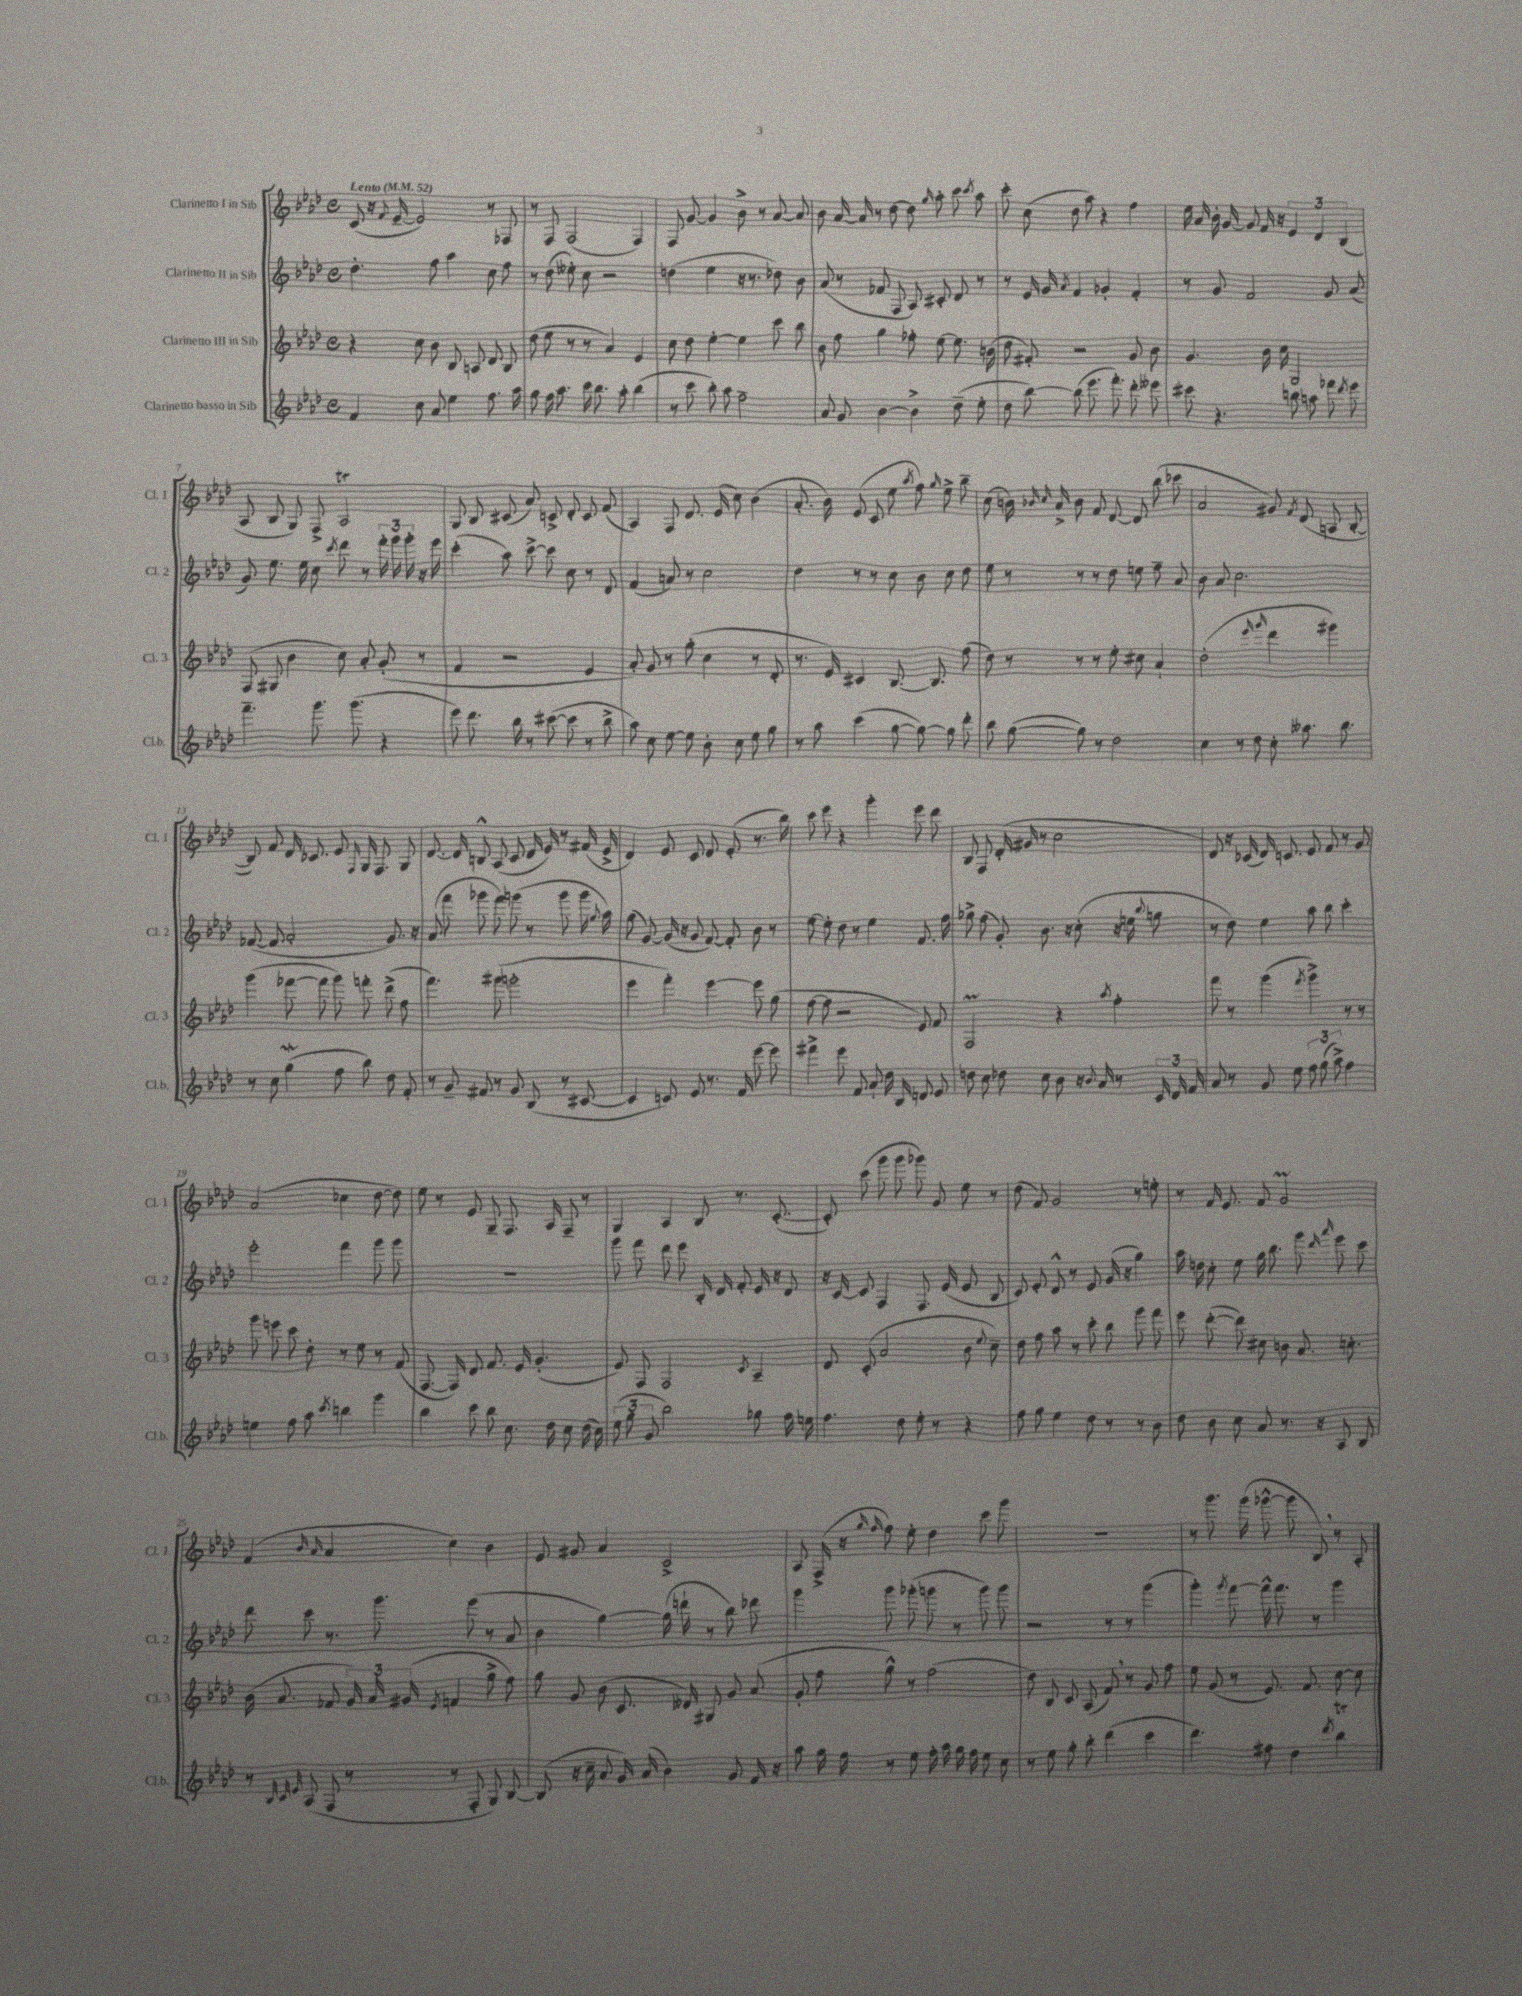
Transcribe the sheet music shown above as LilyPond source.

<<
\new StaffGroup <<
\new Staff = "s0" \with { instrumentName = "Clarinetto I in Sib" shortInstrumentName = "Cl. 1" } {
    \clef treble \key aes \major \defaultTimeSignature \time 4/4 \tempo "Lento" 4 = 52
    \autoBeamOff c'8( r16 \appoggiatura { f'8 } ees'16~-- ees'2) r8 fes8 |
    r8 f8 f2( f4) |
    f8 g'8~ g'4 bes'8-> r8 aes'8~ aes'8 |
    bes'8 aes'16~ aes'16 r8 des''8~ des''8 \grace { g''16 } aes''8-. c'''8 \acciaccatura { c'''8 } aes''8 |
    c'''8-. c''8( des''8 aes''8) r4 f''4 |
    ees''16 aes'16 bes'16-. g'16~ g'8 f'16 r16 \tuplet 3/2 { ees'4 des'4 bes4( } |
    aes8 bes8 g8) f8-> aes2\trill |
    g8 bes8 cis'8( aes'8) c'8-> des'8-. c'8 f'8( |
    aes4) f8 des'8. ees'16( c''8) bes'4( |
    aes'8.-. bes'16) ees'8( c'8 ees''8 \acciaccatura { aes''8 } f''8) \grace { g''16 } ees''8-> bes''8-- |
    c''8( b'16) \grace { bes'16 c''16 } aes'16-> bes'8 f'8 des'8~ des'8 bes''8( ces'''8 |
    aes'2 gis'8) \acciaccatura { f'8 } des'8( a8 bes8~-. |
    bes8) f'8 des'16 ces'8. ees'8 \grace { f16 } g16 f8. g8 |
    des'8.~ des'16 b8-^ aes8( c'8 des'16 ees'16) r8 fis'16( ees'16-> |
    des'4) ees'8 c'8 des'8 ees'8-.( r8. bes''16) |
    c'''8 ees'''8 r4 g'''4-. ees'''8 des'''8 |
    bes8 f8 des'16-.( gis'16 r8 c''2 |
    des'8) r16 ces'16( des'16) c'8. ees'8 f'8 r8 g'8 |
    aes'2( ces''4 des''8~ des''8) |
    ees''8 r8 ees'8 g8-- f8. aes16 f8-- r8 |
    g4 aes4 bes8 r8. c'8.~-.( |
    c'8-.) c'''8( g'''8 g'''8 ges'''8) g'8 ees''8 r8 |
    des''8( f'8) g'2 r8 e''8-. |
    r8 f'16 ees'8. f'8 g'2\prall |
    f'4( \grace { bes'16 aes'16 } aes'4 c''4) bes'4 |
    ees'8 gis'8 aes'4 c'2-> |
    aes8 f16->( r16 \grace { g''16 f''16 } f''8) ees''8-. des''4 c'''8 g'''8 |
    R1 |
    r8 g'''8. g'''16( ges'''8~-^ ges'''8 bes8) \breathe r8 aes8-. \bar "|." |
}
\new Staff = "s1" \with { instrumentName = "Clarinetto II in Sib" shortInstrumentName = "Cl. 2" } {
    \clef treble \key aes \major \defaultTimeSignature \time 4/4
    \autoBeamOff des''4.-. f''8 aes''4 c''8 f''8 |
    r8 des''8( eeses''8-.) c''8 r2 |
    d''4( ees''4 r16 r8. des''8) bes'8 |
    aes'8( r8 fes'8 f8 aes8) cis'8-. des'8 r8 |
    r8 ees'16 g'16 \acciaccatura { aes'8 } f'4 ges'4-. f'4-. |
    r8 g'8 f'2 g'8 aes'8( |
    g'8) ees''8. ees''16 c''8 \acciaccatura { c'''8 } des'''8 r8 \tuplet 3/2 { f'''16-. g'''16 g'''16-. } r16 ees'''16 |
    c'''4-.( aes''8) c'''8~-> c'''8 c''8 r8 des'8 |
    f'4( a'8) r8 c''2 |
    des''4 r8 r8 c''8 bes'8 c''8 des''8 |
    ees''8 r8 r8 r8 des''8 e''8 f''8-- aes'8 |
    bes'8 aes'8 c''2. |
    fes'8~( fes'8 aes'2-. g'8.) r16 |
    aes'8( f'''8 ges'''8 f'''8) g'''8( r8 g'''8 g'''16 \appoggiatura { g''8 } aes''16) |
    g''8( g'8~) g'16( r16 g'8 f'8~) f'8-. bes'8 r8 |
    ees''8~ ees''8-. des''8 r8 ees''4 f'8. f''16 |
    ges''8-> f''8( g'8-.) bes'8. r16 c''8-.( r16 e''16 \appoggiatura { bes''8 } g''8 |
    r8 des''8) ees''4 aes''8 bes''8 c'''4-. |
    ees'''2-. f'''4 g'''8 g'''8 |
    R1 |
    g'''8 f'''8 des'''8 ees'''8 bes16-. des'16 f'8-. ees'16 r16 des'8 |
    r16 c'16~ c'8 f4 f8. ees'16( ees'8 bes8 |
    c'8) ees'8-. des'8-^ r8 ees'8 g'16( r16 g''4) |
    aes''16 d''16 c''8-. ees''8 g''16 bes''8. g'''8 \grace { des'''16 aes'''16 } ees'''8 c'''8 |
    des'''8 c'''8 r8. g'''8. ees'''8( r8 aes'8 |
    bes'4 g''4~) g''16( d'''16-! r8 bes''8) des'''8 |
    g'''4 g'''8 ges'''8-.( g'''8 r8 g'''8) g'''8 |
    r2 r8 r8 g'''4( |
    g'''4-.) \acciaccatura { g'''8 } f'''8~ f'''16-^ f'''8. r8 g'''4 \bar "|." |
}
\new Staff = "s2" \with { instrumentName = "Clarinetto III in Sib" shortInstrumentName = "Cl. 3" } {
    \clef treble \key aes \major \defaultTimeSignature \time 4/4
    \autoBeamOff r4 c''8 bes'8 bes8 a8 des'8 bes8 |
    des''8( ees''8 r8 r8 aes'4) ees'4 |
    c''8 des''8 ees''4~-. ees''4 c'''8 bes''8 |
    bes'8 f''8 g''4 fes''8-. ees''8~ ees''8. b'16( |
    des''8 fis'8-.) r2 g'8 bes'8 |
    g'4. bes'16 c''16 g2 |
    f8( gis8 bes'4 c''8) aes'8-. g'8-.( r8 |
    f'4 r2 ees'4 |
    aes'8-.) g'8 r8 g''8-.( c''4 r8 des'8-. |
    r8. ees'16) cis'4 bes8.~ bes8. f''8( |
    des''8) r8 r8 r8 ees''8-. cis''8 aes'4-! |
    des''2-.( \grace { ees'''16 g'''16 } des'''4 gis'''4) |
    g'''4( fes'''8~ fes'''8 g'''8) f'''8-. des'''8->( f''8 |
    f'''4.) gis'''8( g'''2-. |
    ees'''4 f'''4-.) ees'''4~ ees'''8 g''8( |
    f''8~ f''8 r2 ees'8) f'8 |
    f2\prall r4 \acciaccatura { aes''8 } f''4-. |
    f'''8 r8 g'''4( \acciaccatura { f'''8 } g'''4->) r8 r8 |
    g'''8 e'''8 c'''8 des''8-. r8 ees''8 r8 f'8( |
    f8.~ f16) des'8 f'8. ees'16 g'4.-.( |
    ees'8) f8 f2 \acciaccatura { c'8 } aes4-- |
    des'8 c'8-.( aes'2 bes'8 \appoggiatura { ees''8 } c''8--) |
    des''8 f''8 aes''8 r8 c'''8-. bes''8 g'''8 f'''8 |
    ees'''8 des'''8~-.( des'''8) cis''8 b'8 aes'8. c''8.-. |
    bes'16( aes'8. fes'8 \tuplet 3/2 { g'16) aes'16 gis'16( } \acciaccatura { ees'8 } f'4 g''8-> f''8) |
    g''8 g'8 bes'8( c'8. deses'16) gis8 g'8 aes'8( |
    g'8-. f''8 g''8-^) r8 f''2( |
    des''8) bes8 c'8 aes8( f'8) \breathe r8 g'8 f''8 |
    ees''8 g'8( r8 ees'8.) f'8. c''8~ c''8 \bar "|." |
}
\new Staff = "s3" \with { instrumentName = "Clarinetto basso in Sib" shortInstrumentName = "Cl.b." } {
    \clef treble \key aes \major \defaultTimeSignature \time 4/4
    \autoBeamOff f'4 c''8 aes'8 ees''4 f''8. aes''16 |
    g''8 f''16 aes''8. c'''16 bes''8. aes''8-. bes''4( |
    r8 c'''8 bes''8-.) aes''8 f''2-- |
    aes'8 g'8 bes'4~ bes'4-> des''8--( ees''8-. |
    des''8 bes''8~) bes''8( ees'''8. f'''8.-.) des'''8-. eeses'''8 |
    cis'''8 r4. b''8 a''8 fes'''8 \acciaccatura { des'''8 } ees'''8 |
    f'''4.-- g'''8. g'''8.( r4 |
    ees'''8) des'''8. bes''16 r8 cis'''8~( cis'''8 r8 bes''8-> |
    aes''8) c''8 ees''8~ ees''8 bes'8-. c''8 ees''8 g''8 |
    r8 aes''8 c'''4( g''8~ g''8~) g''8 des'''8-. |
    bes''8 g''8~( g''8) r8 des''2 |
    c''4 r8 des''8 c''8-. aeses''8. bes''8. |
    r8 c''8 g''4\mordent( f''8 bes''8) des''8 f'8-. |
    r8 g'8-- fis'8 r8 g'8 bes8( r8 cis'8~ |
    cis'4 c'8) ees'8 r8. f'16 ees'''8~ ees'''8 |
    fis'''4-> ees'''8 f'8 aes'8-! des''16 bes16 d'8 ees'8 |
    d''8 c''8 des''8 c''8 bes'8 r16 \appoggiatura { bes'8 } aes'16 r8 \tuplet 3/2 { c'16 des'16 f'16 } |
    aes'8 r8 g'8 ees''8 \tuplet 3/2 { f''8 g''8( aes''8->) } f''4 |
    e''4 f''8 aes''8 \acciaccatura { c'''8 } b''4 g'''4 |
    bes''4 c'''8 bes''8 c''8. des''16 c''8 des''16( c''16) |
    \tuplet 3/2 { ees''8( g''8 g'8 } bes''2) ges''8 f''16 e''16 |
    f''4. des''8 ees''8-. r8 r4 |
    f''8 g''8 ees''4 des''8 r8 r8 bes'8 |
    des''8 bes'8 c''8 aes'8 r8. r16 aes8 bes8 |
    r8 \grace { bes32 c'32 ees'32 } aes8( f8 r8 r8 f8-. g8) bes8~ |
    bes8( r16 c''16-- aes'8 g'16) aes'16( bes'4) g'8 f'16 r16 |
    aes''8 g''16 f''16 r8 ees''8 f''16-. aes''16 g''16 f''16 ees''8 c''8 |
    r8 ees''8 g''8-. bes''8-. des'''4( c'''4 |
    des'''4.) fis''8 des''4 \acciaccatura { des'''8 } bes''4\trill \bar "|." |
}
>>
>>
